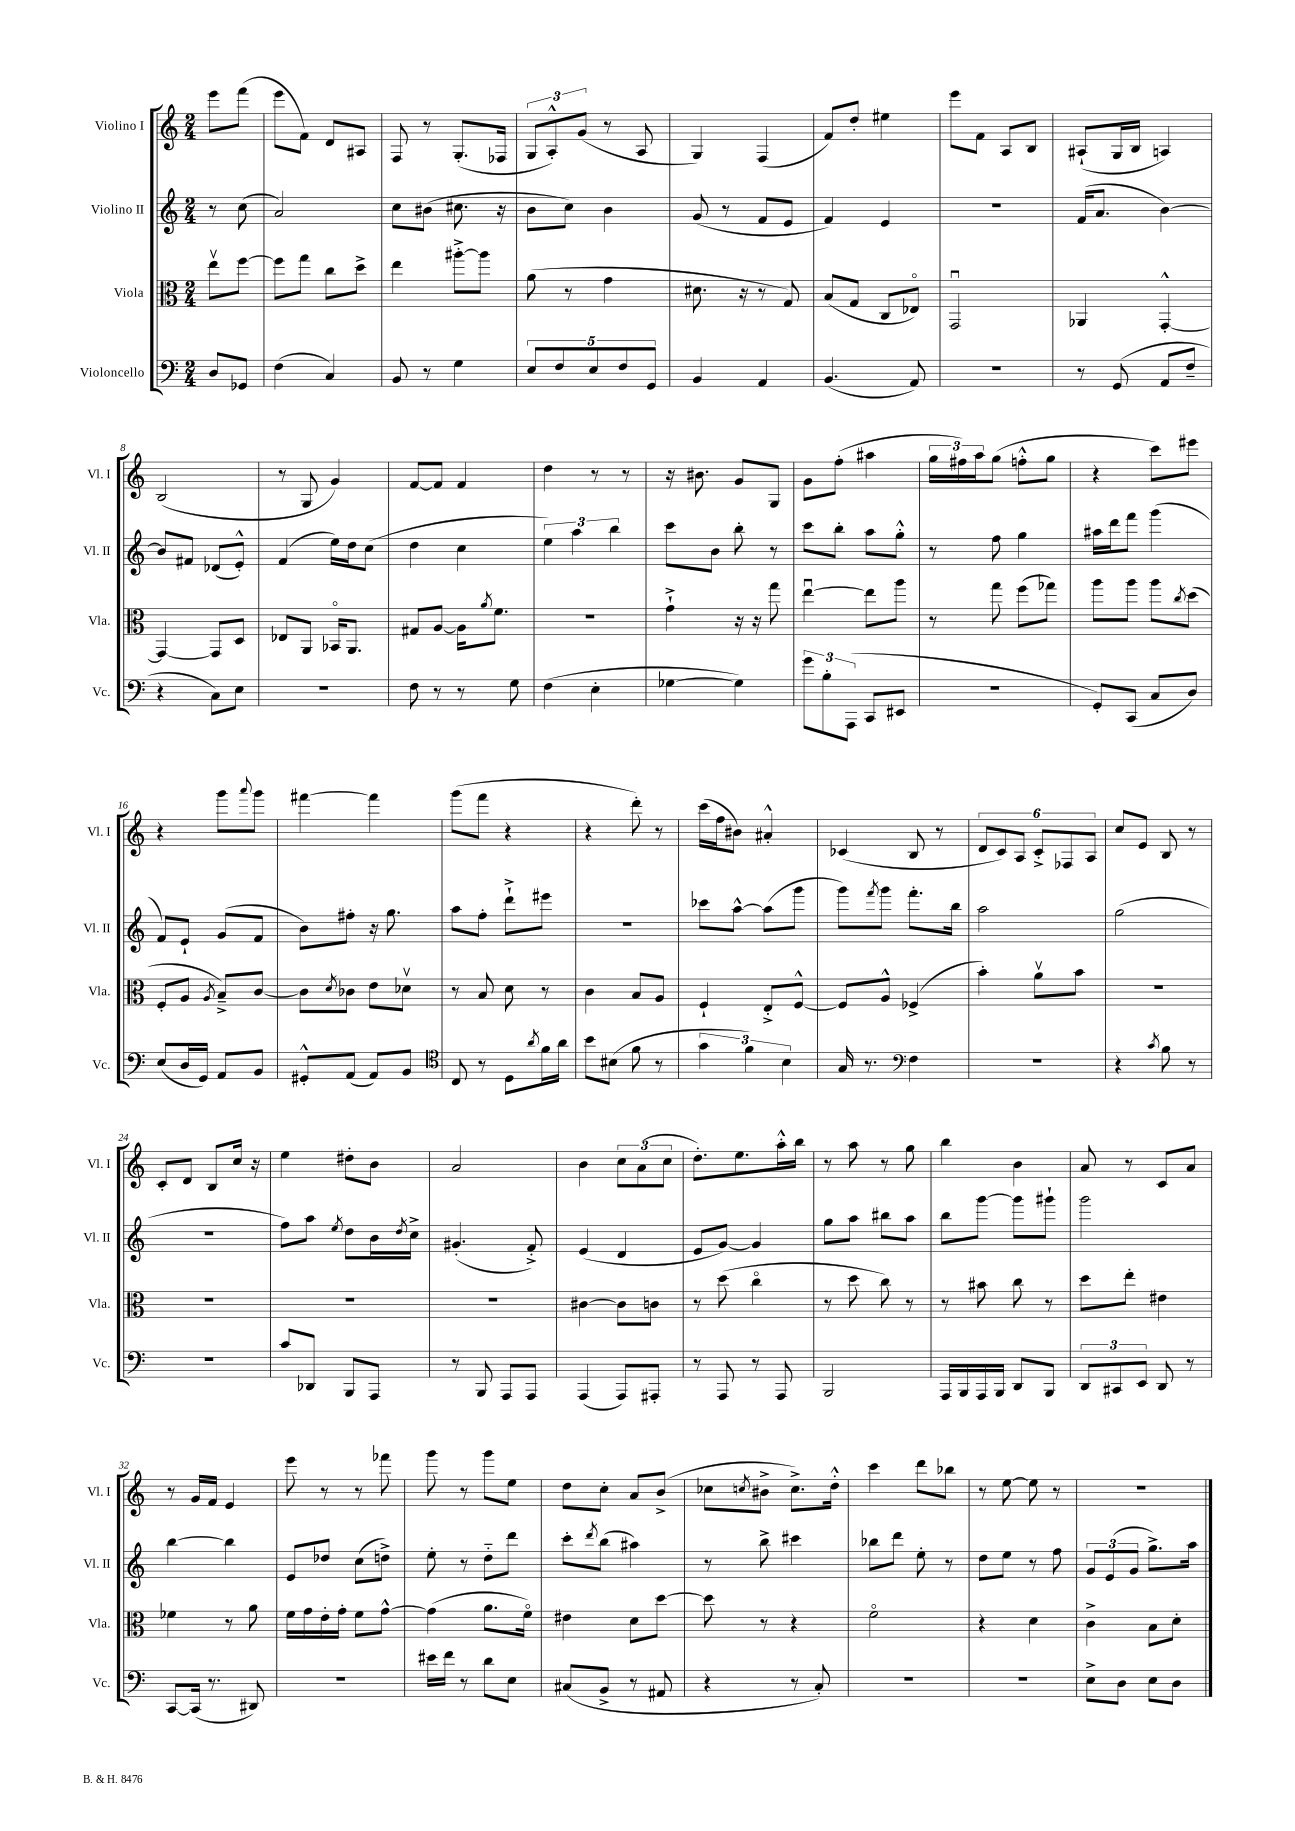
<<
\new StaffGroup <<
\new Staff = "s0" \with { instrumentName = "Violino I" shortInstrumentName = "Vl. I" } {
    \clef treble \key c \major \numericTimeSignature \time 2/4 \partial 4
    e'''8 f'''8( |
    e'''8 f'8) d'8 ais8 |
    f8 r8 g8.-.( fes16 |
    \tuplet 3/2 { g8 a8-.-^) g'8( } r8 a8 |
    g4) f4( |
    f'8) d''8-. eis''4 |
    e'''8 f'8 a8 b8 |
    ais8-!( g16 b16 a4) |
    b2( |
    r8 g8 g'4) |
    f'8~ f'8 f'4 |
    d''4 r8 r8 |
    r16 bis'8. g'8 g8 |
    g'8 f''8-.( ais''4 |
    \tuplet 3/2 { g''16 fis''16) a''16 } g''8( f''8-.-^ g''8 |
    r4 c'''8) eis'''8 |
    r4 g'''8 \appoggiatura { a'''8 } g'''8 |
    fis'''4~ fis'''4 |
    g'''8( f'''8 r4 |
    r4 d'''8-.) r8 |
    c'''16( f''16 bis'8) ais'4-.-^ |
    ces'4( b8 r8 |
    \tuplet 6/4 { d'8 c'8) a8 c'8-.-> fes8 a8 } |
    c''8 e'8 b8 r8 |
    c'8-. d'8 b8 c''16 r16 |
    e''4 dis''8-. b'8 |
    a'2 |
    b'4 \tuplet 3/2 { c''8 a'8( c''8 } |
    d''8.-.) e''8. a''16-.-^ b''16 |
    r8 a''8 r8 g''8 |
    b''4 b'4 |
    a'8 r8 c'8 a'8 |
    r8 g'16 f'16 e'4 |
    e'''8 r8 r8 fes'''8 |
    g'''8 r8 g'''8 e''8 |
    d''8 c''8-. a'8 b'8->( |
    ces''8 \acciaccatura { c''8 } bis'8-> c''8.->) d''16-.-^ |
    c'''4 d'''8 bes''8 |
    r8 e''8~ e''8 r8 |
    R2 \bar "|." |
}
\new Staff = "s1" \with { instrumentName = "Violino II" shortInstrumentName = "Vl. II" } {
    \clef treble \key c \major \numericTimeSignature \time 2/4 \partial 4
    r8 c''8( |
    a'2) |
    c''8 bis'8( cis''8. r16 |
    b'8 c''8) b'4 |
    g'8( r8 f'8 e'8 |
    f'4) e'4 |
    R2 |
    f'16( a'8. b'4~) |
    b'8 fis'8 des'8( e'8-.-^) |
    f'4( e''16) d''16 c''8( |
    d''4 c''4 |
    \tuplet 3/2 { e''4) a''4 b''4 } |
    c'''8 b'8 b''8-. r8 |
    c'''8 b''8-. a''8 g''8-.-^ |
    r8 f''8 g''4 |
    ais''16 d'''16 f'''8 g'''4( |
    f'8) e'8-! g'8( f'8 |
    b'8) fis''8-. r16 g''8. |
    a''8 f''8-. d'''8-!-> eis'''8 |
    r2 |
    ces'''8 a''8~-^ a''8( g'''8 |
    g'''8) \acciaccatura { f'''8 } g'''8 f'''8.-. b''16 |
    a''2 |
    g''2( |
    R2 |
    f''8) a''8 \acciaccatura { e''8 } d''8 b'16 \acciaccatura { d''8 } c''16-> |
    gis'4.-.( f'8-.->) |
    e'4( d'4 |
    e'8 g'8~) g'4 |
    g''8 a''8 bis''8 a''8 |
    b''8 g'''8~ g'''8 gis'''8-! |
    g'''2 |
    b''4~ b''4 |
    e'8 des''8 c''8( d''8->) |
    e''8-. r8 d''8-_ d'''8 |
    c'''8-. \acciaccatura { d'''8 } b''8( ais''4) |
    r8 b''8-> cis'''4 |
    bes''8 d'''8 e''8-. r8 |
    d''8 e''8 r8 f''8 |
    \tuplet 3/2 { g'8 e'8( g'8 } g''8.->) a''16 \bar "|." |
}
\new Staff = "s2" \with { instrumentName = "Viola" shortInstrumentName = "Vla." } {
    \clef alto \key c \major \numericTimeSignature \time 2/4 \partial 4
    e''8\upbow f''8~ |
    f''8 g''8 c''8 d''8-> |
    e''4 ais''8~-.-> ais''8 |
    a'8( r8 g'4 |
    dis'8. r16 r8 g8) |
    b8( g8 c8 ees8\flageolet) |
    g,2\downbow |
    aes,4 g,4~-.-^ |
    g,4~ g,8 d8 |
    ees8 a,8 bes,16\flageolet a,8. |
    gis8 a8~ a16 \acciaccatura { a'8 } f'8. |
    r2 |
    g'4-!-> r16 r16 g''8 |
    e''4~\downbow e''8 a''8 |
    r8 g''8 f''8( ges''8) |
    a''8 a''8 a''8 \acciaccatura { c''8 } d''8( |
    f8-. a8 \acciaccatura { a8 } b8--->) c'8~ |
    c'8 \acciaccatura { d'8 } ces'8 e'8 des'8\upbow |
    r8 b8 d'8 r8 |
    c'4 b8 a8 |
    f4-! e8-.-> f8~-^ |
    f8 a8-^ fes4->( |
    b'4-.) a'8\upbow b'8 |
    R2 |
    R2 |
    R2 |
    R2 |
    cis'4~ cis'8 c'8 |
    r8 d''8( c''4\flageolet |
    r8 d''8 c''8) r8 |
    r8 bis'8 c''8 r8 |
    d''8 e''8-. eis'4 |
    fes'4 r8 a'8 |
    f'16 g'16 e'16-. g'16-. f'8 g'8~-^ |
    g'4( a'8. f'16\flageolet) |
    eis'4 d'8 d''8~ |
    d''8 r8 r4 |
    f'2\flageolet |
    r4 d'4 |
    c'4-> b8 d'8-. \bar "|." |
}
\new Staff = "s3" \with { instrumentName = "Violoncello" shortInstrumentName = "Vc." } {
    \clef bass \key c \major \numericTimeSignature \time 2/4 \partial 4
    d8 ges,8 |
    f4( c4) |
    b,8 r8 g4 |
    \tuplet 5/4 { e8 f8 e8 f8 g,8 } |
    b,4 a,4 |
    b,4.( a,8) |
    r2 |
    r8 g,8( a,8 f8-- |
    r4 c8) e8 |
    r2 |
    f8 r8 r8 g8 |
    f4( e4-. |
    ges4~ ges4) |
    \tuplet 3/2 { g'8 b8-. a,,8( } c,8 eis,8 |
    r2 |
    g,8-.) c,8( c8 d8) |
    e8( d16 g,16) a,8 b,8 |
    gis,8-.-^ a,8( a,8) b,8 |
    \clef tenor c8 r8 d8 \acciaccatura { a'8 } f'16 a'16 |
    b'8 bis8( f'8 r8 |
    \tuplet 3/2 { g'4 f'4) b4 } |
    g16 r8. \clef bass f4 |
    R2 |
    r4 \acciaccatura { c'8 } b8 r8 |
    R2 |
    c'8 des,8 b,,8 a,,8 |
    r8 b,,8 a,,8 a,,8 |
    a,,4( a,,8) ais,,8-. |
    r8 a,,8 r8 a,,8 |
    b,,2 |
    a,,16 b,,16 a,,16 b,,16 d,8 b,,8 |
    \tuplet 3/2 { d,8 cis,8 e,8 } d,8 r8 |
    c,8~ c,16( r8. dis,8) |
    R2 |
    eis'16 f'16 r8 d'8 e8 |
    cis8( b,8-> r8 ais,8 |
    r4 r8 c8-.) |
    R2 |
    r2 |
    e8-> d8 e8 d8 \bar "|." |
}
>>
>>
